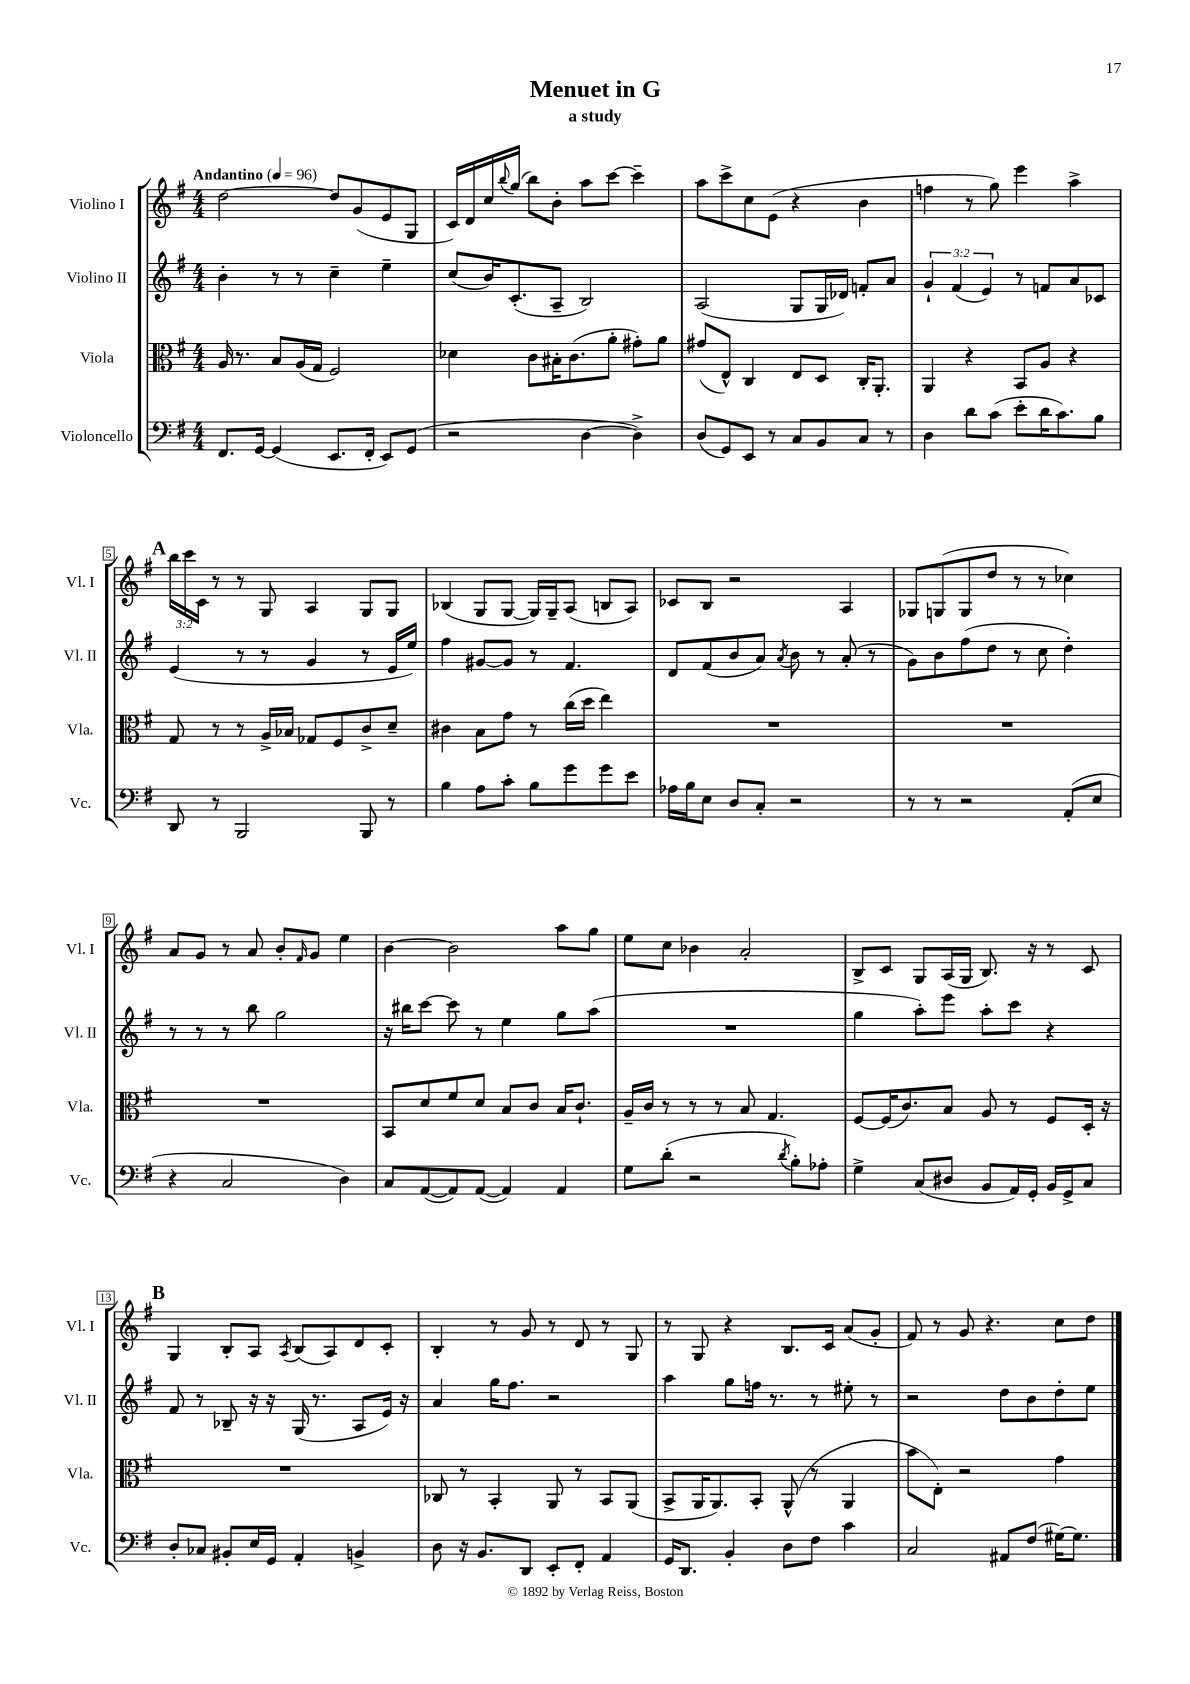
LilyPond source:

\header { title = "Menuet in G" subtitle = "a study" }
<<
\new StaffGroup <<
\new Staff = "s0" \with { instrumentName = "Violino I" shortInstrumentName = "Vl. I" } {
    \clef treble \key g \major \numericTimeSignature \time 4/4 \override Staff.TupletNumber.text = #tuplet-number::calc-fraction-text \tempo "Andantino" 4 = 96
    d''2~ d''8 g'8( e'8 g8 |
    c'16) d'16 c''16 \appoggiatura { b''8 } g''16( b''8) b'8-. a''8 c'''8~ c'''4-- |
    a''8 c'''8-> c''8 e'8( r4 b'4 |
    f''4 r8 g''8) e'''4 a''4-> |
    \mark \markup { \bold "A" } \tuplet 3/2 { b''16 c'''16 c'16 } r8 r8 g8 a4 g8 g8 |
    bes4( g8 g8~ g16) g16-- a8( b8 a8) |
    ces'8 b8 r2 a4 |
    ges8 g8( g8 d''8 r8 r8 ces''4) |
    a'8 g'8 r8 a'8 b'8-. \grace { fis'16 } g'8 e''4 |
    b'4~ b'2 a''8 g''8 |
    e''8 c''8 bes'4 a'2-. |
    b8-> c'8 g8 a16( g16 b8.) r16 r8 c'8 |
    \mark \markup { \bold "B" } g4 b8-. a8 \acciaccatura { a8 } b8( a8) d'8 c'8-. |
    b4-. r8 g'8 r8 d'8 r8 g8 |
    r8 g8 r4 b8. c'16 a'8( g'8-. |
    fis'8) r8 g'8 r4. c''8 d''8 \bar "|." |
}
\new Staff = "s1" \with { instrumentName = "Violino II" shortInstrumentName = "Vl. II" } {
    \clef treble \key g \major \numericTimeSignature \time 4/4 \override Staff.TupletNumber.text = #tuplet-number::calc-fraction-text
    b'4-. r8 r8 c''4-- e''4-- |
    c''8( b'16) c'8.-.( a8-- b2) |
    a2( g8 g16 des'16) f'8-. a'8 |
    \tuplet 3/2 { g'4-! fis'4( e'4) } r8 f'8 a'8 ces'8 |
    \mark \markup { \bold "A" } e'4( r8 r8 g'4 r8 e'16 e''16) |
    fis''4 gis'8~ gis'8 r8 fis'4. |
    d'8 fis'8( b'8 a'8) \acciaccatura { a'8 } b'8 r8 a'8-.( r8 |
    g'8) b'8 fis''8( d''8 r8 c''8 d''4-.) |
    r8 r8 r8 b''8 g''2 |
    r16 bis''16 c'''8~ c'''8 r8 e''4 g''8 a''8( |
    R1 |
    g''4 a''8-.) e'''8 a''8-. c'''8 r4 |
    \mark \markup { \bold "B" } fis'8 r8 bes8-- r16 r16 g16( r8. a8 e'16) r16 |
    a'4 g''16 fis''8. r2 |
    a''4 g''8 f''16 r8. r8 eis''8-. r8 |
    r2 d''8 b'8 d''8-. e''8 \bar "|." |
}
\new Staff = "s2" \with { instrumentName = "Viola" shortInstrumentName = "Vla." } {
    \clef alto \key g \major \numericTimeSignature \time 4/4
    a16 r8. b8 a16( g16 fis2) |
    des'4 c'8 bis16-. c'8.( a'8-. gis'8-.) a'8 |
    gis'8( e8-^) c4 e8 d8 c16-. a,8.-. |
    a,4 r4 b,8 a8 r4 |
    \mark \markup { \bold "A" } g8 r8 r8 a16-> bes16 ges8 fis8 c'8-> d'8-- |
    cis'4 b8 g'8 r8 c''16( d''16 e''4) |
    R1 |
    R1 |
    R1 |
    b,8 d'8 fis'8 d'8 b8 c'8 b16 c'8.-! |
    a16-- c'16 r8 r8 r8 b8 g4. |
    fis8~ fis16( c'8.) b8 a8 r8 fis8 d16-. r16 |
    \mark \markup { \bold "B" } R1 |
    ces8 r8 b,4-. a,8 r8 b,8 a,8( |
    b,8-> a,16 a,8.) b,8-. a,8-^( r8 a,4 |
    b'8 e8-.) r2 g'4 \bar "|." |
}
\new Staff = "s3" \with { instrumentName = "Violoncello" shortInstrumentName = "Vc." } {
    \clef bass \key g \major \numericTimeSignature \time 4/4
    fis,8. g,16~ g,4( e,8. fis,16-. e,8) g,8( |
    r2 d4~ d4->) |
    d8( g,8) e,8 r8 c8 b,8 c8 r8 |
    d4 d'8 c'8( e'8-. d'16 c'8.) b8 |
    \mark \markup { \bold "A" } d,8 r8 b,,2 b,,8 r8 |
    b4 a8 c'8-. b8 g'8 g'8 e'8 |
    aes16 b16 e8 d8 c8-. r2 |
    r8 r8 r2 a,8-.( e8 |
    r4 c2 d4) |
    c8 a,8~( a,8) a,8~( a,4) a,4 |
    g8 d'8-.( r2 \acciaccatura { d'8 } b8-.) aes8-. |
    g4-> c8( dis8 b,8 a,16) g,16-. b,16 g,16-> c8 |
    \mark \markup { \bold "B" } d8-. ces8 bis,8-. e16 g,16 a,4-. b,4-> |
    d8 r16 b,8. d,8 e,8-. fis,8-. a,4 |
    g,16 d,8. b,4-. d8 fis8 c'4 |
    c2 ais,8 fis8( gis16~) gis8. \bar "|." |
}
>>
>>
\layout { \context { \Score \override BarNumber.stencil = #(make-stencil-boxer 0.1 0.3 ly:text-interface::print) } }
